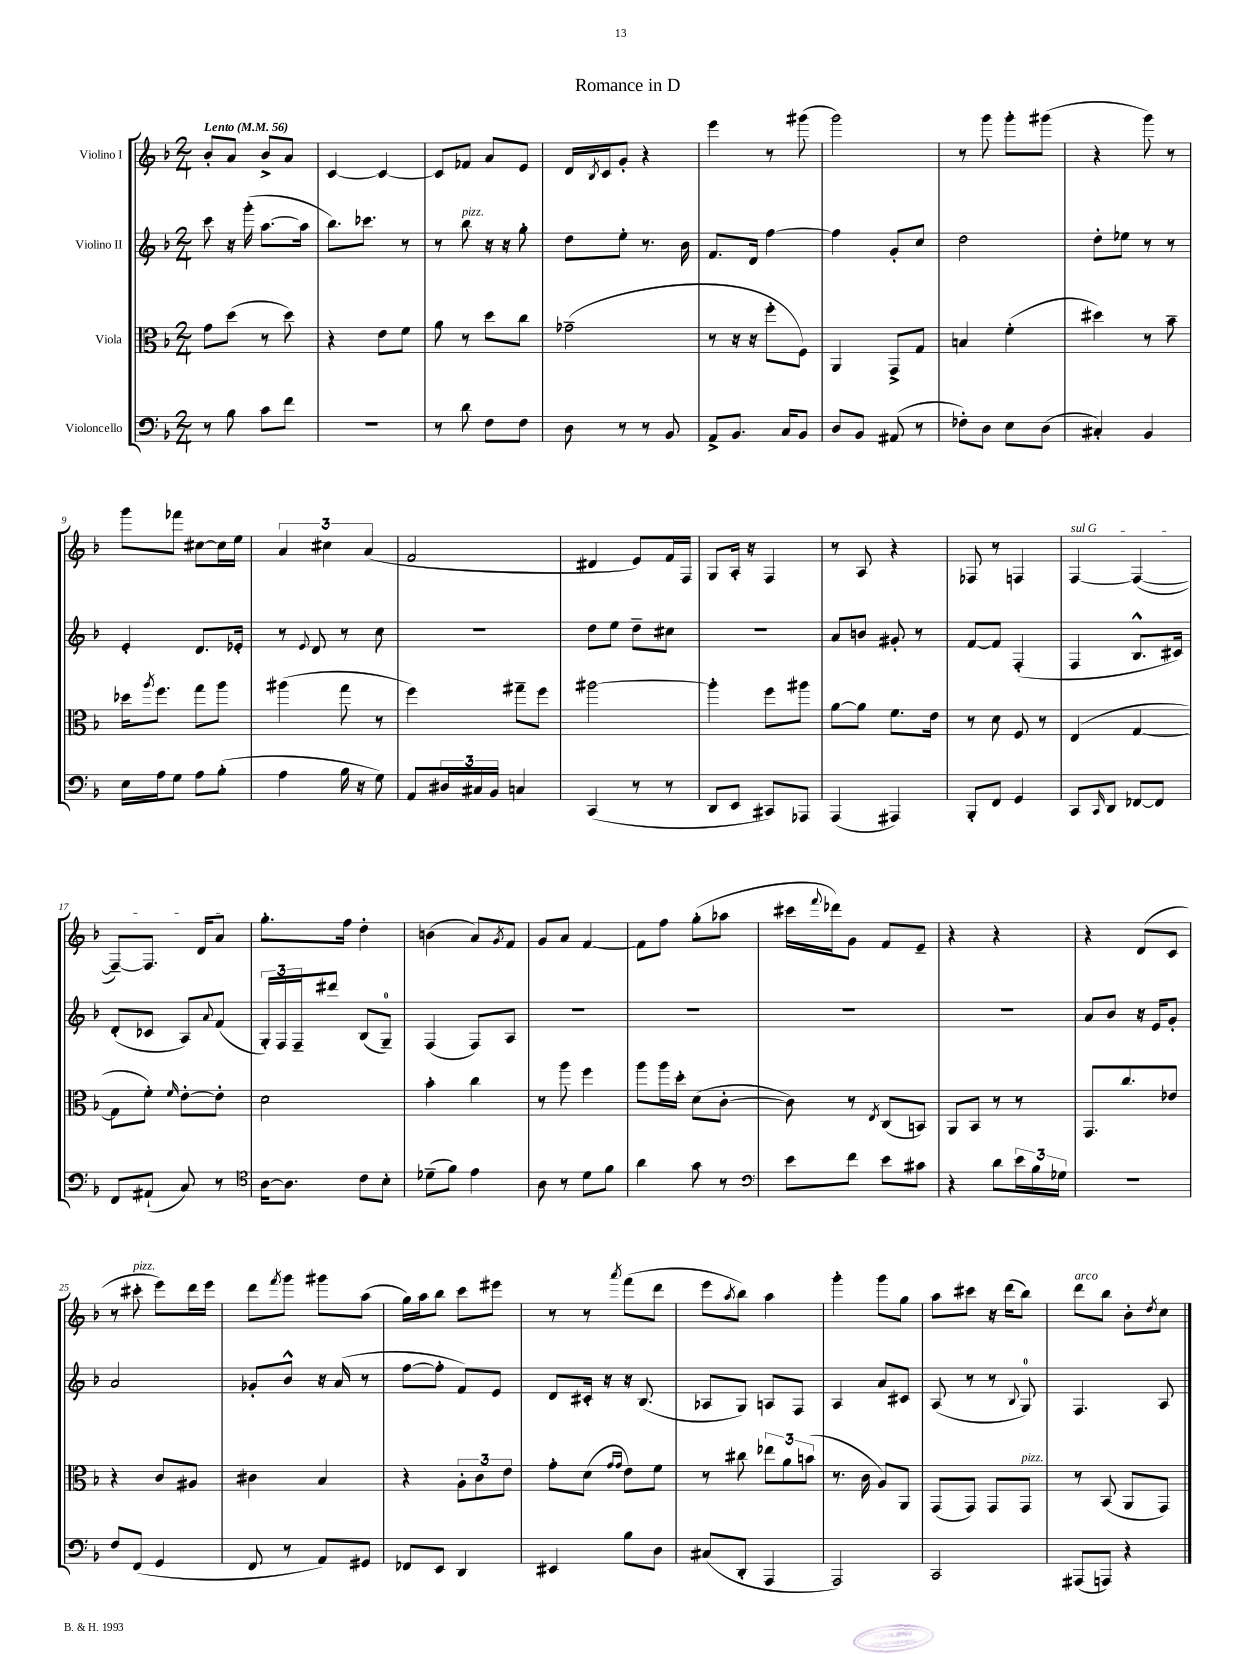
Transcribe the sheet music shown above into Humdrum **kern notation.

**kern	**kern	**kern	**kern
*staff4	*staff3	*staff2	*staff1
*clefF4	*clefC3	*clefG2	*clefG2
*k[b-]	*k[b-]	*k[b-]	*k[b-]
*M2/4	*M2/4	*M2/4	*M2/4
*MM56	*MM56	*MM56	*MM56
8r	8g	8ccc	8b-'
8B-	(8dd	16r	8a
.	.	(16ggg'	.
8c	8r	[8.aa	8b-^
8f	8dd)	.	8a
.	.	16aa]	.
=	=	=	=
2r	4r	8.bb-)	[4c
.	.	8.ccc-	.
.	8e	.	4c_
.	8f	8r	.
=	=	=	=
8r	8a	8r	8c]
8d	8r	8bb-	8f-
8F	8dd	16r	8a
.	.	16r	.
8F	8cc	8gg'	8e
=	=	=	=
8D	(2g-~	8dd	16d
.	.	.	8qB-
.	.	.	16c
8r	.	8ee'	8g'
8r	.	8.r	4r
8BB-	.	.	.
.	.	16b-	.
=	=	=	=
8AA^	8r	8.f	4eee
8.BB-	16r	.	.
.	16r	16d	.
.	8ff'	[4ff	8r
16C	.	.	.
8BB-	8F)	.	(8ggg#
=	=	=	=
8D	4AA	4ff]	2ggg)
8BB-	.	.	.
(8AA#	8GG^	8g'	.
8r	8G	8cc	.
=	=	=	=
8F-')	4B	2dd	8r
8D	.	.	8ggg
8E	(4f'	.	8ggg'
(8D	.	.	(8ggg#
=	=	=	=
4C#')	4dd#)	8dd'	4r
.	.	8ee-	.
4BB-	8r	8r	8ggg)
.	8b-~	8r	8r
=	=	=	=
16E	16dd-	4e'	8ggg
.	8qaa	.	.
16A	8.ff	.	.
8G	.	.	8fff-
8A	8gg	8.d	[8cc#
(8B-'	8aa	.	16cc#]
.	.	16e-'	16ee
=	=	=	=
4A	(4aa#	8r	6a
.	.	8qqe	.
.	.	8d	.
.	.	.	6cc#
16B-	8gg	8r	.
16r	.	.	.
.	.	.	(6a
8G)	8r	8cc	.
=	=	=	=
8AA	4ff)	2r	2f
24D#	.	.	.
24C#	.	.	.
24BB-	.	.	.
4C	8gg#~	.	.
.	8ff	.	.
=	=	=	=
(4CC	[2aa#	8dd	4d#
.	.	8ee	.
8r	.	8dd~	8e)
8r	.	8cc#	16f
.	.	.	16F
=	=	=	=
8DD	4aa#']	2r	8G
8EE	.	.	16A'
.	.	.	16r
8CC#)	8ff	.	4F
8AAA-	8aa#	.	.
=	=	=	=
(4AAA	[8a	8a	8r
.	8a]	8b	8A
4AAA#)	8.f	8g#'	4r
.	.	8r	.
.	16e	.	.
=	=	=	=
8BBB-'	8r	[8f	8F-
8FF	8d	8f]	8r
4GG	8F	(4F'	4F
.	8r	.	.
=	=	=	=
8CC	(4E	4F	[4F
16qqCC	.	.	.
8DD	.	.	.
[8FF-	[4G	8.B-^^	(4F_
8FF-]	.	.	.
.	.	16c#)	.
=	=	=	=
8FF	8G]	(8d'	8F~_)
(8AA#`	8f')	8c-	8.F]
.	16qqf	.	.
8C)	[8e'	8A)	.
.	.	.	16d
.	.	8qqa	.
8r	8e']	(8f	8a
=	=	=	=
*clefC4	*	*	*
[16A	2d	24G')	8.gg'
.	.	24F	.
8.A]	.	.	.
.	.	24F~	.
.	.	8ddd#	.
.	.	.	16ff
8c	.	(8B-	4dd'
8B-'	.	8G~)	.
=	=	=	=
(8d-~	4b-'	(4F	(4b
8f)	.	.	.
4e	4cc	8F)	8a)
.	.	.	8qg
.	.	8A	8f
=	=	=	=
8A	8r	2r	8g
8r	8aa	.	8a
8d	4ff	.	[4f
8f	.	.	.
=	=	=	=
4a	8aa	2r	8f]
.	16aa	.	8ff
.	16dd'	.	.
8g	(8d	.	(8gg'
8r	[8c'	.	8aa-
=	=	=	=
*clefF4	*	*	*
8e	8c])	2r	16ccc#
.	.	.	8qqfff
.	.	.	16ddd-)
8f	8r	.	8g
.	8qE	.	.
8e	(8C	.	8f
8c#	8BB)	.	8e~
=	=	=	=
4r	8AA	2r	4r
.	8BB-	.	.
8d	8r	.	4r
24e	8r	.	.
24B-	.	.	.
24G-	.	.	.
=	=	=	=
2r	8.GG	8a	4r
.	.	8b-	.
.	8.cc	.	.
.	.	16r	(8d
.	.	16e	.
.	8e-	8g'	8c
=	=	=	=
8F	4r	2a	8r
(8FF	.	.	8ccc#'
4GG	8c	.	8eee)
.	8A#	.	16ddd
.	.	.	16eee
=	=	=	=
8FF	4c#	8g-'	8ddd
.	.	.	8qfff
8r	.	8b-^^	8ggg
8AA)	4B-	16r	8ggg#
.	.	(16a	.
8GG#	.	8r	(8aa
=	=	=	=
8FF-	4r	[8ff	16gg)
.	.	.	16aa
8EE	.	8ff']	8bb-
4DD	12A'	8f)	8ccc
.	12c	.	.
.	.	8e	8eee#
.	12e	.	.
=	=	=	=
4EE#	8g'	8d	8r
.	(8d	16c#'	8r
.	.	16r	.
.	16qqg	.	.
.	16qqg	.	8qaaa
8B-	8e)	16r	(8fff
.	.	(8.B-	.
8D	8f	.	8ddd
=	=	=	=
(8C#	8r	8A-	8eee
.	.	.	8qaa
8DD'	8cc#	8G)	8bb-)
4AAA	12ee-	8A	4aa
.	12a	.	.
.	.	8F	.
.	(12b	.	.
=	=	=	=
2AAA)	8.r	4A	4ggg'
.	16c	.	.
.	8A)	8a	8ggg
.	8AA	8c#	8gg
=	=	=	=
2CC	(8GG	(8A	8aa
.	8GG)	8r	8ccc#
.	8GG	8r	16r
.	.	.	(16ddd
.	.	8qqB-	.
.	8GG	8G)	8bb-)
=	=	=	=
(8AAA#	8r	4.F	8ddd
8AAA)	(8BB-	.	8bb-
4r	8AA	.	8b-'
.	.	.	8qdd
.	8GG)	8A	8cc
==	==	==	==
*-	*-	*-	*-
